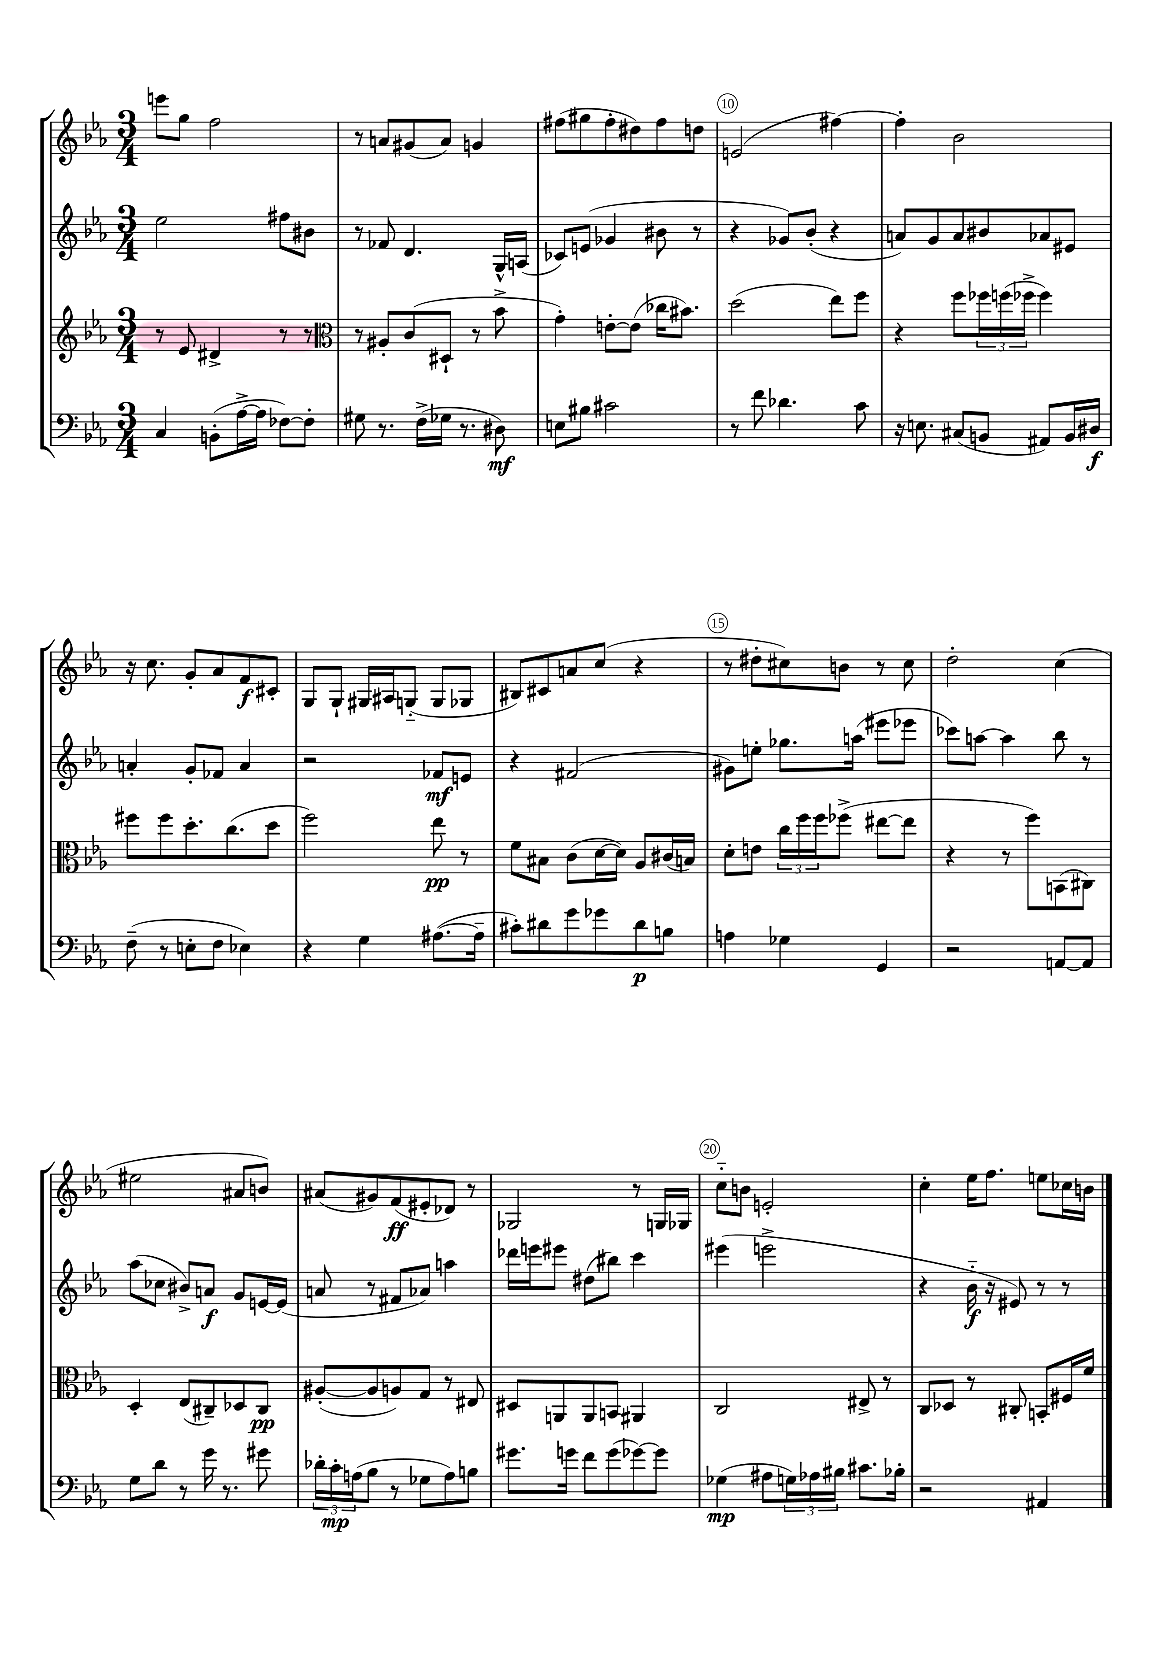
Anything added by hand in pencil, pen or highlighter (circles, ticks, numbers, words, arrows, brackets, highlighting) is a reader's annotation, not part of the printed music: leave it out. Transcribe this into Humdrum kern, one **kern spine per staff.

**kern	**dynam	**kern	**dynam	**kern	**dynam	**kern	**dynam
*part4	*part4	*part3	*part3	*part2	*part2	*part1	*part1
*staff4	*staff4	*staff3	*staff3	*staff2	*staff2	*staff1	*staff1
*clefF4	*	*clefG2	*	*clefG2	*	*clefG2	*
*k[b-e-a-]	*	*k[b-e-a-]	*	*k[b-e-a-]	*	*k[b-e-a-]	*
*M3/4	*	*M3/4	*	*M3/4	*	*M3/4	*
=7	=7	=7	=7	=7	=7	=7	=7
4C/	.	8r	.	2ee-\	.	8eeen\L	.
.	.	8e-/	.	.	.	8gg\J	.
(8BBn'\L	.	4d#X^/	.	.	.	2ff\	.
[16A-^\L	.	.	.	.	.	.	.
16A-\JJ]	.	.	.	.	.	.	.
[8F-X\L)	.	8r	.	8ff#X\L	.	.	.
8F-'\J]	.	8r	.	8b#X\J	.	.	.
=8	=8	=8	=8	=8	=8	=8	=8
*	*	*clefC3	*	*	*	*	*
8G#X\	.	8r	.	8r	.	8r	.
8.r	.	8A#X'/L	.	8f-X/	.	8an/L	.
.	.	(8c/	.	4.d/	.	(8g#X/	.
(16F^\LL	.	.	.	.	.	.	.
16G-X\JJ	.	8D#X`/J	.	.	.	8a/J)	.
8.r	.	.	.	.	.	.	.
.	.	8r	.	.	.	4gn/	.
8D#X\)	mf	8b-^\	.	16G^^/LL	.	.	.
.	.	.	.	(16An/JJ	.	.	.
=9	=9	=9	=9	=9	=9	=9	=9
8En\L	.	4g'\)	.	8c-X/L)	.	(8ff#X\L	.
8B#X\J	.	.	.	(8en/J	.	8gg#X\	.
2c#X\	.	[8en'\L	.	4g-X/	.	8ff#'\	.
.	.	(8e\J]	.	.	.	8dd#X\)	.
.	.	16cc-X\KL	.	8b#X\	.	8ff#\	.
.	.	8.b#X\J)	.	.	.	.	.
.	.	.	.	8r	.	8ddn\J	.
=10	=10	=10	=10	=10	=10	=10	=10
8r	.	(2dd\	.	4r	.	(2en/	.
8f\	.	.	.	.	.	.	.
4.d-X\	.	.	.	8g-X/L)	.	.	.
.	.	.	.	(8b-'/J	.	.	.
.	.	8ee-\L)	.	4r	.	[4ff#X\)	.
8c\	.	8ff\J	.	.	.	.	.
=11	=11	=11	=11	=11	=11	=11	=11
16r	.	4r	.	8an/L)	.	4ff#'\]	.
8.En\	.	.	.	.	.	.	.
.	.	.	.	8g/	.	.	.
(8C#X/L	.	8ff\L	.	8a/	.	2b-\	.
8BBn/J	.	24ff-X\L	.	8b#X/	.	.	.
.	.	(24ffn\	.	.	.	.	.
.	.	24ff-X^\JJ	.	.	.	.	.
8AA#X/L)	.	4ff-\)	.	8a-X/	.	.	.
16BB/L	.	.	.	8e#X/J	.	.	.
16D#X/JJ	f	.	.	.	.	.	.
!!LO:LB:g=z
=12	=12	=12	=12	=12	=12	=12	=12
(8F~\	.	8ff#X\L	.	4an'/	.	16r	.
.	.	.	.	.	.	8.cc\	.
8r	.	8ff#\	.	.	.	.	.
8En'\L	.	8.dd'\	.	8g'/L	.	8g'/L	.
8F\J	.	.	.	8f-X/J	.	8a-/	.
.	.	(8.cc\	.	.	.	.	.
4E-X\)	.	.	.	4a/	.	8f/	f
.	.	8dd\J	.	.	.	8c#X'/J	.
=13	=13	=13	=13	=13	=13	=13	=13
4r	.	2ff\)	.	2r	.	8G/L	.
.	.	.	.	.	.	8G`/J	.
4G\	.	.	.	.	.	16G#X/LL	.
.	.	.	.	.	.	16A#X/J	.
.	.	.	.	.	.	(8Gn/J	.
([8.A#X\L	.	8ee-\	pp	8f-X/L	mf	8G/L	.
.	.	8r	.	8en/J	.	8G-X/J	.
16A#~\Jk]	.	.	.	.	.	.	.
=14	=14	=14	=14	=14	=14	=14	=14
8c#X'\L)	.	8f\L	.	4r	.	8B#X/L)	.
8d#X\	.	8B#X\J	.	.	.	8c#X/	.
8g\	.	(8c\L	.	(2f#X/	.	8an/	.
8g-X\	.	[16d\L	.	.	.	(8cc/J	.
.	.	16d\JJ])	.	.	.	.	.
8d#\	p	8A-/L	.	.	.	4r	.
8Bn\J	.	(16c#X/L	.	.	.	.	.
.	.	16Bn/JJ)	.	.	.	.	.
=15	=15	=15	=15	=15	=15	=15	=15
4An\	.	8d'\L	.	8g#X\L)	.	8r	.
.	.	8en\J	.	8een'\J	.	8dd#X'\L	.
4G-X\	.	24cc\LL	.	8.gg-X\L	.	8cc#X\)	.
.	.	24ff\	.	.	.	.	.
.	.	24ff\J	.	.	.	.	.
.	.	(8ff-X^\J	.	.	.	8bn\J	.
.	.	.	.	(16aan\Jk	.	.	.
4GG/	.	[8ee#X\L	.	8eee#X\L	.	8r	.
.	.	8ee#\J]	.	8eee-X\J	.	8cc#\	.
=16	=16	=16	=16	=16	=16	=16	=16
2r	.	4r	.	8ccc-X\L)	.	2dd'\	.
.	.	.	.	[8aan\J	.	.	.
.	.	8r	.	4aa\]	.	.	.
.	.	8ff\L)	.	.	.	.	.
[8AAn/L	.	(8BBn\	.	8bb-\	.	(4cc\	.
8AA/J]	.	8C#X\J)	.	8r	.	.	.
!!LO:LB:g=z
=17	=17	=17	=17	=17	=17	=17	=17
8G\L	.	4D'/	.	(8aa-\L	.	2ee#X\	.
8d\J	.	.	.	8cc-X\J	.	.	.
8r	.	(8E-/L	.	8b#X^/L)	.	.	.
16g\	.	8C#X~/)	.	8an/J	f	.	.
8.r	.	.	.	.	.	.	.
.	.	8D-X/	.	8g/L	.	8a#X/L	.
8g#X\	.	8C#/J	pp	[16en/L	.	8bn/J)	.
.	.	.	.	(16e/JJ]	.	.	.
=18	=18	=18	=18	=18	=18	=18	=18
24d-X'\LL	.	([8A#X'/L	.	8an/	.	(8a#X/L	.
24c'\	mp	.	.	.	.	.	.
(24An\J	.	.	.	.	.	.	.
8B-\J	.	8A#/]	.	8r	.	8g#X/)	.
8r	.	8An/)	.	8f#X/L	.	(8f/	ff
8G-X\L	.	8G/J	.	8a-X/J)	.	8e#X'/	.
8A\)	.	8r	.	4aan\	.	8d-X/J)	.
8Bn\J	.	8E#X/	.	.	.	8r	.
=19	=19	=19	=19	=19	=19	=19	=19
8.g#X\L	.	8D#X/L	.	16ddd-X\LL	.	2G-X/	.
.	.	.	.	16eeen\J	.	.	.
.	.	8AAn/	.	8eee#X\J	.	.	.
16gn\Jk	.	.	.	.	.	.	.
8f\L	.	8AA/	.	(8dd#X\L	.	.	.
(8g\	.	8BBn/J	.	8bb#X\J)	.	.	.
[8g-X\)	.	4AA#X/	.	4ccc\	.	8r	.
8g-\J]	.	.	.	.	.	16Gn/LL	.
.	.	.	.	.	.	16G-X/JJ	.
=20	=20	=20	=20	=20	=20	=20	=20
(4G-X\	mp	2C/	.	(4eee#X\	.	8cc\L	.
.	.	.	.	.	.	8bn\J	.
8A#X\L	.	.	.	2eeen^\	.	2en'/	.
24Gn\L)	.	.	.	.	.	.	.
24A-X\	.	.	.	.	.	.	.
24B#X\JJ	.	.	.	.	.	.	.
8.c#X\L	.	8E#X^/	.	.	.	.	.
.	.	8r	.	.	.	.	.
16B-X'\Jk	.	.	.	.	.	.	.
=21	=21	=21	=21	=21	=21	=21	=21
2r	.	8C/L	.	4r	.	4cc'\	.
.	.	8D-X/J	.	.	.	.	.
.	.	8r	.	16b-\	f	16ee-\KL	.
.	.	.	.	16r	.	8.ff\J	.
.	.	8C#X'/	.	8e#X/)	.	.	.
4AA#X/	.	8BBn'/L	.	8r	.	8een\L	.
.	.	16F#X/L	.	8r	.	16cc-X\L	.
.	.	16f/JJ	.	.	.	16bn\JJ	.
==	==	==	==	==	==	==	==
*-	*-	*-	*-	*-	*-	*-	*-
